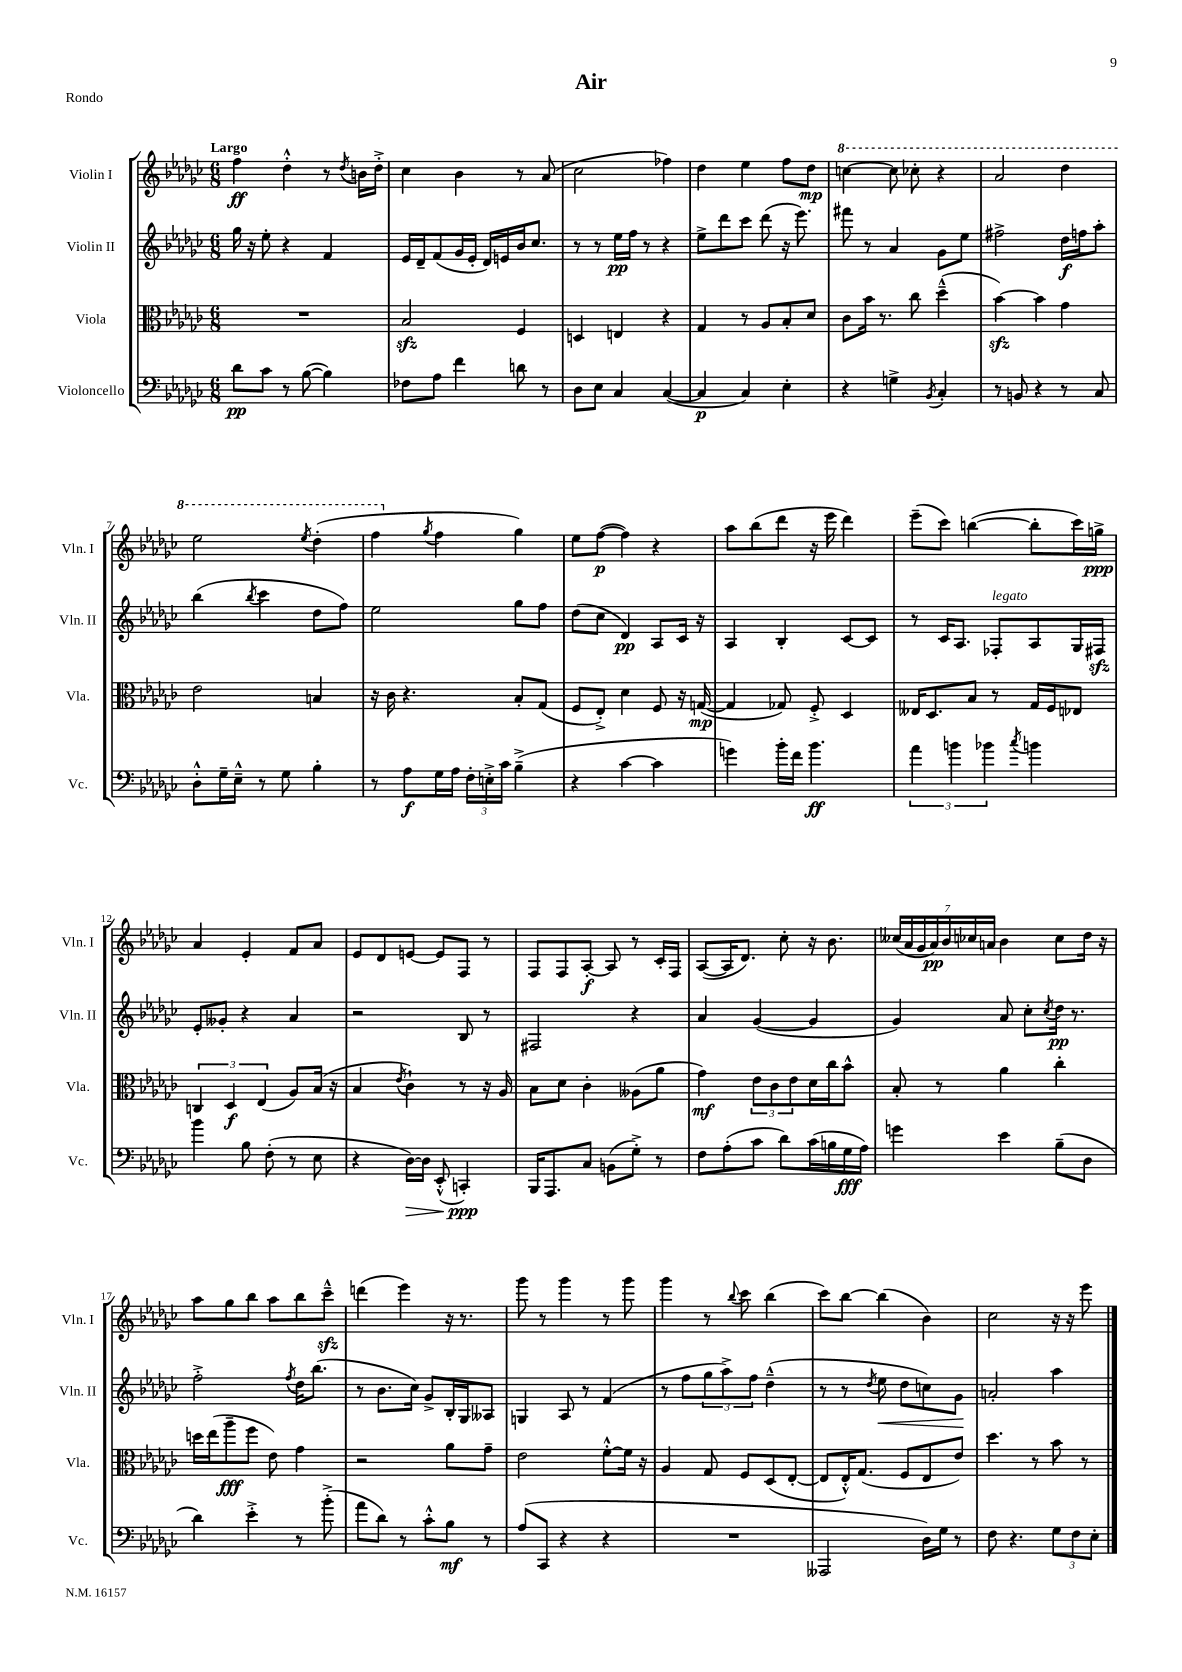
\header { title = "Air" piece = "Rondo" }
<<
\new StaffGroup <<
\new Staff = "s0" \with { instrumentName = "Violin I" shortInstrumentName = "Vln. I" } {
    \clef treble \key ges \major \numericTimeSignature \time 6/8 \tempo "Largo"
    f''4\ff des''4-.-^ r8 \acciaccatura { des''8 } b'16 des''16-.-> |
    ces''4 bes'4 r8 aes'8( |
    ces''2 fes''4) |
    des''4 ees''4 f''8 des''8\mp |
    \ottava #1 c'''4~ c'''8 ces'''8-. r4 |
    aes''2 des'''4 |
    ees'''2 \acciaccatura { ees'''8 } des'''4-.( |
    f'''4 \ottava #0 \acciaccatura { ges''8 } f''4 ges''4) |
    ees''8 f''8~\p( f''4) r4 |
    aes''8 bes''8( des'''8 r16 ees'''16 des'''4) |
    ees'''8--( ces'''8) b''4~( b''8-. ces'''16) g''16->\ppp |
    aes'4 ees'4-. f'8 aes'8 |
    ees'8 des'8 e'8~ e'8 f8 r8 |
    f8 f8 aes8~-.\f aes8 r8 ces'16-. f16 |
    aes8~( aes16 des'8.) ces''8-. r16 bes'8. |
    \tuplet 7/4 { ceses''16( aes'16 ges'16 aes'16\pp) bes'16 ces''16 a'16 } bes'4 ces''8 des''16 r16 |
    aes''8 ges''8 bes''8 aes''8 bes''8 ces'''8---^\sfz |
    d'''4( ees'''4) r16 r8. |
    ges'''8 r8 ges'''4 r8 ges'''8 |
    ges'''4 r8 \appoggiatura { bes''8 } ces'''8 bes''4( |
    ces'''8) bes''8~ bes''4( bes'4) |
    ces''2 r16 r16 ees'''8 \bar "|." |
}
\new Staff = "s1" \with { instrumentName = "Violin II" shortInstrumentName = "Vln. II" } {
    \clef treble \key ges \major \numericTimeSignature \time 6/8
    ges''16 r16 ees''8-. r4 f'4 |
    ees'16 des'16-- f'8( ges'16 ees'16-. des'16) e'16 bes'16 ces''8. |
    r8 r8 ees''16\pp f''16 r8 r4 |
    ees''8-> des'''8 ces'''8 des'''8( r16 ees'''8.) |
    fis'''8 r8 aes'4 ges'8 ees''8 |
    fis''2-> des''16\f f''16 aes''8-. |
    bes''4( \acciaccatura { bes''8 } ces'''4 des''8 f''8) |
    ees''2 ges''8 f''8 |
    des''8( ces''8 des'4\pp) aes8 ces'16 r16 |
    aes4 bes4-. ces'8~ ces'8 |
    r8 ces'16 aes8. fes8-.^\markup { \italic "legato" } aes8 ges16 fis16\sfz |
    ees'8-. geses'8-. r4 aes'4 |
    r2 bes8 r8 |
    fis2 r4 |
    aes'4 ges'4~( ges'4 |
    ges'4) aes'8 ces''8-. \acciaccatura { ces''8 } des''16\pp r8. |
    f''2-.-> \acciaccatura { f''8 } des''16 bes''8.( |
    r8 bes'8. ces''16) ges'8-> bes16-. ges16 aeses8 |
    g4 aes8 r8 f'4( |
    r8 f''8 \tuplet 3/2 { ges''8 aes''8->) f''8 } des''4---^( |
    r8 r8 \acciaccatura { des''8 } ees''8\< des''8 c''8) ges'8\! |
    a'2-. aes''4 \bar "|." |
}
\new Staff = "s2" \with { instrumentName = "Viola" shortInstrumentName = "Vla." } {
    \clef alto \key ges \major \numericTimeSignature \time 6/8
    R2. |
    bes2\sfz f4 |
    d4 e4 r4 |
    ges4 r8 aes8 bes8-. des'8 |
    ces'8 bes'16 r8. ces''8 des''4---^( |
    bes'4~\sfz) bes'4 ges'4 |
    ees'2 b4 |
    r16 ces'16 r4. bes8-. ges8( |
    f8 ees8-.->) des'4 f8 r16 g16~\mp( |
    g4 ges8) f8-.-> des4 |
    eeses16 des8. bes8 r8 ges16 f16 ees8 |
    \tuplet 3/2 { c4 des4\f ees4( } aes8) bes16( r16 |
    bes4 \acciaccatura { ees'8 } ces'4-!) r8 r16 aes16 |
    bes8 des'8 ces'4-. aeses8( aes'8 |
    ges'4\mf) \tuplet 3/2 { ees'8 ces'8 ees'8 } des'16 ces''16 bes'8-^ |
    bes8-. r8 aes'4 ces''4-. |
    d''16 ees''16( aes''8--\fff f''8 ees'8) ges'4 |
    r2 aes'8 ges'8-- |
    ees'2 f'8~-.-^ f'16 r16 |
    aes4 ges8 f8 des8( ees8~-. |
    ees8 ees16-.-^) ges8.( f8 ees8 ees'8) |
    des''4. r8 bes'8 r8 \bar "|." |
}
\new Staff = "s3" \with { instrumentName = "Violoncello" shortInstrumentName = "Vc." } {
    \clef bass \key ges \major \numericTimeSignature \time 6/8
    des'8\pp ces'8 r8 bes8~( bes4) |
    fes8 aes8 f'4 d'8 r8 |
    des8 ees8 ces4 ces4~( |
    ces4\p ces4) ees4-. |
    r4 g4-> \acciaccatura { bes,8 } ces4-. |
    r8 b,8 r4 r8 ces8 |
    des8-.-^ ges16-- ees16---^ r8 ges8 bes4-. |
    r8 aes8\f ges16 aes16 \tuplet 3/2 { f16-. e16-.-> ces'16 } bes4--->( |
    r4 ces'4~ ces'4 |
    g'4) bes'16-. f'16 bes'4.\ff |
    \tuplet 3/2 { aes'4 b'4 bes'4 } \acciaccatura { ces''8 } b'4 |
    bes'4 bes8 f8-.( r8 ees8 |
    r4 des16~\>) des16 ees,8-.-^( c,4-.\ppp\!) |
    bes,,16 aes,,8. ces8 b,8( ges8-.->) r8 |
    f8 aes8-.( ces'8 des'8) ces'16( b16 ges16\fff aes16) |
    g'4 ees'4 bes8--( des8 |
    des'4) ees'4-.-> r8 bes'8-.->( |
    aes'8 des'8) r8 ces'8-.-^ bes8\mf r8 |
    aes8( ces,8 r4 r4 |
    R2. |
    aeses,,2 des16) ges16 r8 |
    f8 r4. \tuplet 3/2 { ges8 f8 ees8-. } \bar "|." |
}
>>
>>
